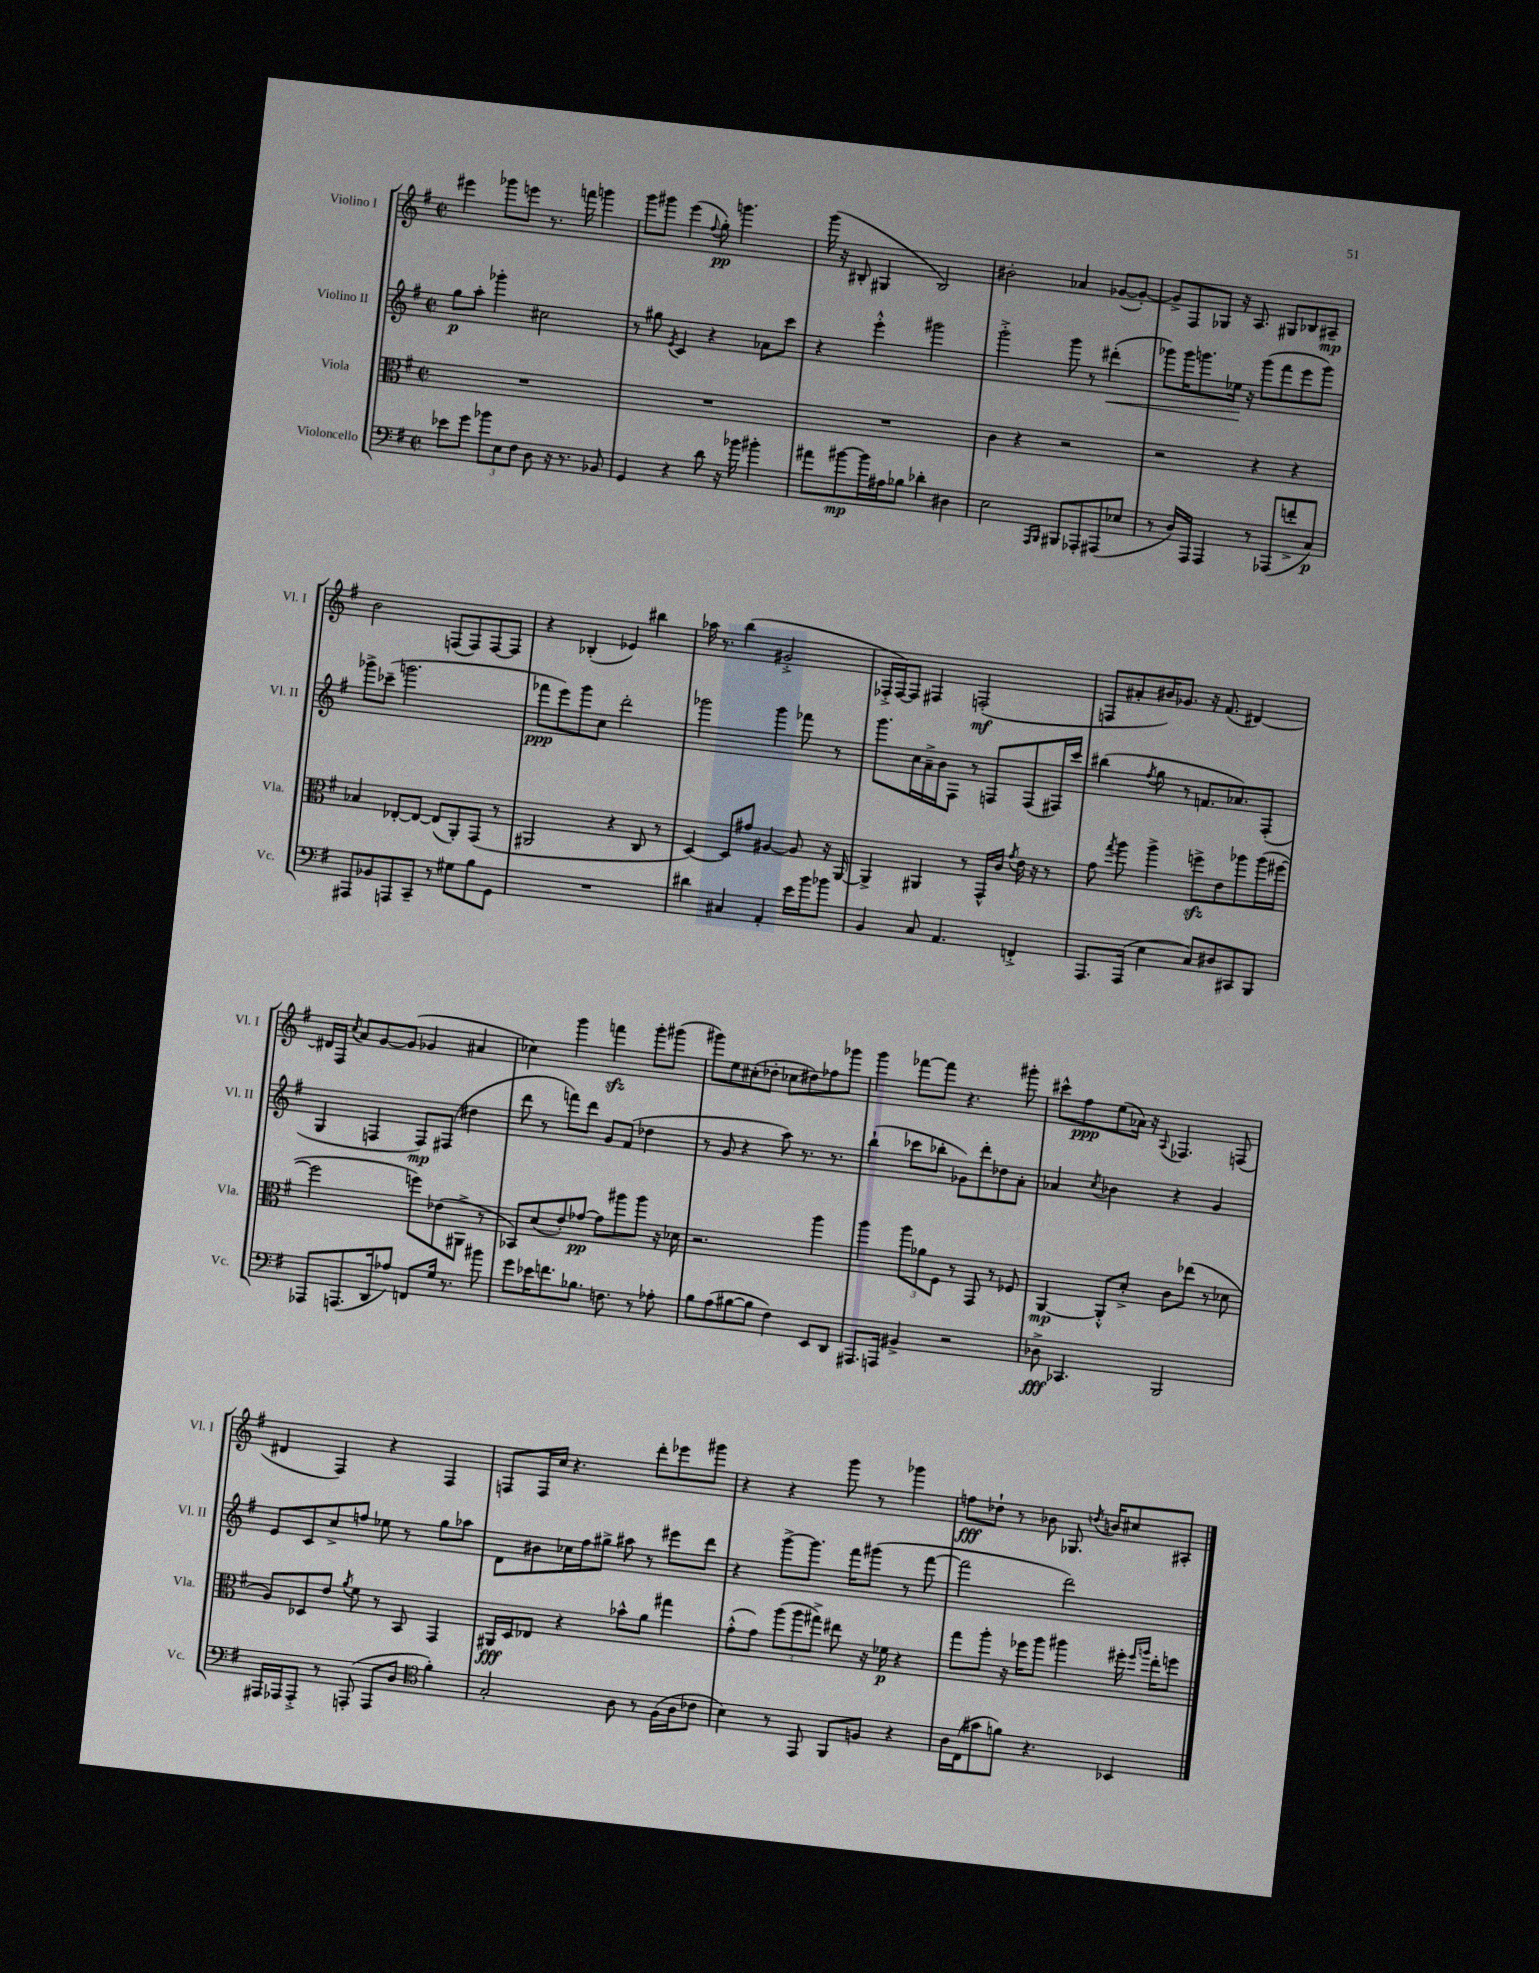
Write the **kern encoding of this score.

**kern	**dynam	**kern	**dynam	**kern	**dynam	**kern	**dynam
*part4	*part4	*part3	*part3	*part2	*part2	*part1	*part1
*staff4	*staff4	*staff3	*staff3	*staff2	*staff2	*staff1	*staff1
*I"Violoncello	*	*I"Viola	*	*I"Violino II	*	*I"Violino I	*
*I'Vc.	*	*I'Vla.	*	*I'Vl. II	*	*I'Vl. I	*
*clefF4	*	*clefC3	*	*clefG2	*	*clefG2	*
*k[f#]	*	*k[f#]	*	*k[f#]	*	*k[f#]	*
*M2/2	*	*M2/2	*	*M2/2	*	*M2/2	*
*met(c|)	*	*met(c|)	*	*met(c|)	*	*met(c|)	*
=5	=5	=5	=5	=5	=5	=5	=5
8e-X\L	.	1r	.	8gg\L	p	4eee#X\	.
8g\J	.	.	.	8aa'\J	.	.	.
12b-X\L	.	.	.	4ggg-X'\	.	8ggg-X\L	.
12E\	.	.	.	.	.	.	.
.	.	.	.	.	.	8eeen\J	.
12F#\J	.	.	.	.	.	.	.
8D\	.	.	.	2cc#X\	.	8.r	.
16r	.	.	.	.	.	.	.
8.r	.	.	.	.	.	16fffn\	.
.	.	.	.	.	.	4gggn\	.
8BB-X/	.	.	.	.	.	.	.
=6	=6	=6	=6	=6	=6	=6	=6
4GG/	.	1r	.	8r	.	8ggg\L	.
.	.	.	.	8gg#X\	.	8ggg#X\J	.
.	.	.	.	8qe/	.	.	.
4r	.	.	.	4c/	.	(4eee\	.
.	.	.	.	.	.	8qqff#/	.
8d\	.	.	.	4r	.	8gg'\)	pp
16r	.	.	.	.	.	4.gggn\	.
16b-X\	.	.	.	.	.	.	.
4b#X'\	.	.	.	8a-X\L	.	.	.
.	.	.	.	8ccc\J	.	.	.
=7	=7	=7	=7	=7	=7	=7	=7
8a#X\L	.	1r	.	4r	.	(16ggg\	.
.	.	.	.	.	.	16r	.
[8b#X\	mp	.	.	.	.	8B#X'/	.
16b#\L]	.	.	.	4eee'^^\	.	4G#X/	.
16A#X\J	.	.	.	.	.	.	.
8B-X\J	.	.	.	.	.	.	.
4d-X'\	.	.	.	2ggg#X\	.	2B#/)	.
4D#X\	.	.	.	.	.	.	.
=8	=8	=8	=8	=8	=8	=8	=8
2E\	.	4c\	.	2ggg'^\	.	2b#X'\	.
.	.	4r	.	.	.	.	.
16qqAAA/LL	.	.	.	.	.	.	.
16qqBBB/JJ	.	.	.	.	.	.	.
8BBB#X/L	.	2r	.	8ggg\	.	4a-X/	.
8AAA-X'/	.	.	.	8r	.	.	.
!	!	!	!	!	!LO:HP:b	!	!
(8AAA#X/	.	.	.	(4ddd#X'\	<	([8g-X/L	.
8E-X/J	.	.	.	.	.	8g-'/J_)	.
=9	=9	=9	=9	=9	=9	=9	=9
8r	.	2r	.	8ggg-X\L)	.	8g-^/L]	.
16D/LL)	.	.	.	16ggg-\K	.	8F#/	.
16AAA/JJ	.	.	.	8.gggn\	.	.	.
4AAA/	.	.	.	.	.	8G-X/J	.
.	.	.	.	16ee-X\Jk	.	16r	.
.	.	.	.	16r	[	8.A/	.
8r	.	4r	.	(8ggg\L	.	.	.
(8AAA-X/L	.	.	.	8fff#\	.	8G#X/L	.
8fn'^/	.	4r	.	8eee\	.	8B-X/	.
8C/J)	p	.	.	8ggg\J)	.	8A#X~/J	mp
!!LO:LB:g=z
=10	=10	=10	=10	=10	=10	=10	=10
8AAA#X/L	.	4B-X/	.	8ggg-X^\L	.	2b\	.
8BB-X/	.	.	.	(8ccc-X~\J	.	.	.
8AAAn/	.	[8E-X'/L	.	2.gggn\	.	.	.
8CC~/J	.	8E-/J_	.	.	.	.	.
8r	.	(8E-/L]	.	.	.	(8Fn/L	.
8G#X\L	.	8AA'/)	.	.	.	8F/)	.
8B\	.	(8GG/J	.	.	.	[8F/	.
8GG\J	.	8r	.	.	.	8F/J]	.
=11	=11	=11	=11	=11	=11	=11	=11
1r	.	2AA#X/	.	8fff-X\L	ppp	4r	.
.	.	.	.	8eee\)	.	.	.
.	.	.	.	8ggg\	.	(4B-X'/	.
.	.	.	.	8cc\J	.	.	.
.	.	4r	.	2ddd'\	.	4e-X/)	.
.	.	8C/	.	.	.	4bb#X\	.
.	.	8r	.	.	.	.	.
=12	=12	=12	=12	=12	=12	=12	=12
4d#X\	.	[4D/)	.	2ggg-X\	.	16aa-X\	.
.	.	.	.	.	.	8.r	.
4C#X/	.	8D/L]	.	.	.	(4bb\	.
.	.	8g#X/J	.	.	.	.	.
4AA'/	.	[4A#X/	.	4ggg-\	.	2g#X'^/	.
16e\LL	.	8A#/]	.	8fff-X\	.	.	.
16b\J	.	.	.	.	.	.	.
8b-X\J	.	16r	.	8r	.	.	.
.	.	[16AA/	.	.	.	.	.
=13	=13	=13	=13	=13	=13	=13	=13
4BB/	.	4AA^/]	.	8.ggg\L	.	16F-X'^/LL	.
.	.	.	.	.	.	[16F-/J)	.
.	.	.	.	.	.	8F-/J]	.
.	.	.	.	16cc\L	.	.	.
8C/	.	4AA#X/	.	16a~^\	.	4F#X/	.
.	.	.	.	16b\J	.	.	.
4.AA/	.	.	.	8F#\J	.	.	.
.	.	8r	.	8r	.	(2Fn'/	mf
.	.	16GG^^/LL	.	8Fn/L	.	.	.
.	.	16c/JJ	.	.	.	.	.
.	.	8qg/	.	.	.	.	.
4FFn'^/	.	16e\	.	(8F/	.	.	.
.	.	16r	.	.	.	.	.
.	.	8r	.	16F#X/L)	.	.	.
.	.	.	.	16ccc/JJ	.	.	.
=14	=14	=14	=14	=14	=14	=14	=14
8.AAA/L	.	8g\	.	(4bb#X\	.	8Fn/L	.
.	.	8qgg/	.	.	.	.	.
.	.	8aa\	.	.	.	8a#X'/	.
(16AAA/Jk	.	.	.	.	.	.	.
.	.	.	.	8qff#/	.	.	.
4E\	.	4aa^\	.	8gg\	.	16b#X/K)	.
.	.	.	.	.	.	8.g-X/J	.
.	.	.	.	8r	.	.	.
8C/L)	.	8ffnzz^\L	.	8.fn/L	.	16r	.
.	.	.	.	.	.	(8.f#/	.
8D#X/	.	8e\	.	.	.	.	.
.	.	.	.	8.a-X/)	.	.	.
8CC#X/	.	8aa-X\	.	.	.	[4d#X/)	.
8BBB/J	.	(16aa-\L	.	(8F#'/J	.	.	.
.	.	[16ff#X\JJ	.	.	.	.	.
!!LO:LB:g=z
=15	=15	=15	=15	=15	=15	=15	=15
8AAA-X/L	.	2ff#\]	.	4G/	.	16d#X/LL]	.
.	.	.	.	.	.	16F#/JJ	.
.	.	.	.	.	.	8qcc/	.
(8.AAAn/	.	.	.	.	.	8a/L	.
.	.	.	.	4Fn/	.	[8g/	.
16DD/k	.	.	.	.	.	.	.
8A-X/J)	.	.	.	.	.	(8g/J]	.
8FFn/L	.	8ffn\L)	.	8F/L)	mp	4g-X/	.
16G/Jk	.	(8e-X\	.	(8F#X/J	.	.	.
8.r	.	.	.	.	.	.	.
.	.	8AA#X^\J	.	4dd#X\	.	4a#X/	.
8b#X\	.	8r	.	.	.	.	.
=16	=16	=16	=16	=16	=16	=16	=16
8g\L	.	8BB-X/L)	.	8ddd\	.	4cc-X\)	.
16e-X\K	.	(8d/	.	8r	.	.	.
8.fn\	.	.	.	.	.	.	.
.	.	8e'/)	.	8fffn\L)	.	4ggg\	.
8.B-X\J	.	[8g-X/J	pp	8ddd\J	.	.	.
.	.	8g-\L]	.	8g/L	.	4fffnzz\	.
8.Fn\	.	.	.	.	.	.	.
.	.	8aa#X\	.	(8f#/J	.	.	.
8r	.	8aa#\J	.	4dd-X\	.	8ggg'\L	.
8A-X'\	.	16r	.	.	.	(8ggg#X\J	.
.	.	16d-X\	.	.	.	.	.
=17	=17	=17	=17	=17	=17	=17	=17
8B\L	.	2.r	.	8r	.	8ggg#X\L)	.
(8A\	.	.	.	8g/	.	8ee\	.
[8B#X\	.	.	.	4r	.	(8cc#X'\	.
8B#\J]	.	.	.	.	.	8dd-X'\J	.
4F#\)	.	.	.	8aa\)	.	8cc-X\L	.
.	.	.	.	8.r	.	8dd#X\)	.
8EE/L	.	4aa\	.	.	.	8ff-X\	.
.	.	.	.	8.r	.	.	.
8DD/J	.	.	.	.	.	8ggg-X\J	.
=18	=18	=18	=18	=18	=18	=18	=18
8.AAA#X/L	.	4aa\	.	(4bb`\	.	4ggg\	.
16AAAn/Jk	.	.	.	.	.	.	.
4BB#X^/	.	12aa\L	.	8ccc-X\L	.	[8fff-X\L	.
.	.	12a-X\	.	.	.	.	.
.	.	.	.	8bb-X'\J	.	8fff-\J]	.
.	.	12F#\J	.	.	.	.	.
2r	.	8r	.	8g-X\L)	.	4.r	.
.	.	8GG/	.	8ddd'\	.	.	.
.	.	8r	.	8dd-X\	.	.	.
.	.	8F-X/	.	8a'\J	.	8ggg#X'\	.
=19	=19	=19	=19	=19	=19	=19	=19
8D-X^\	fff	[4AA/	mp	4a-X/	.	8ccc#X^^\L	.
4.CC-X/	.	.	.	.	.	8ff#\	ppp
.	.	.	.	8qcc/	.	.	.
.	.	8AA'^^/L]	.	4b-X\	.	(8ee\	.
.	.	8d'^/J	.	.	.	16a-X\Jk)	.
.	.	.	.	.	.	16r	.
.	.	.	.	.	.	8qqA/	.
2BBB/	.	8c\L	.	4r	.	4.F-X/	.
.	.	(8ee-X\J	.	.	.	.	.
.	.	8r	.	4g/	.	.	.
.	.	8d-X\	.	.	.	(8Fn/	.
!!LO:LB:g=z
=20	=20	=20	=20	=20	=20	=20	=20
16AAA#X/LL	.	8A/L)	.	8e/L	.	4d#X/	.
16AAA-X/J	.	.	.	.	.	.	.
8AAA-'^/J	.	8D-X/	.	8c/	.	.	.
8r	.	8e/J	.	8cc^/	.	4F#/)	.
.	.	8qa/	.	.	.	.	.
(8AAAn'/	.	8f#\	.	8ffn/J	.	.	.
8AAA/L	.	8r	.	8ee-X\	.	4r	.
8D/J	.	8BB/	.	8r	.	.	.
*clefC4	*	*	*	*	*	*	*
4f#'\)	.	4GG/	.	8gg\L	.	4F#/	.
.	.	.	.	8aa-X\J	.	.	.
=21	=21	=21	=21	=21	=21	=21	=21
2G'/	.	16AA#X/LL	fff	8d\L	.	8Fn/L	.
.	.	16D/J	.	.	.	.	.
.	.	8E-X/J	.	8b#X\	.	16F/L	.
.	.	.	.	.	.	16cc/JJ	.
.	.	4r	.	16cc-X\L	.	4.r	.
.	.	.	.	16ff#\J	.	.	.
.	.	.	.	8gg#X^\J	.	.	.
8A\	.	8b-X^^\L	.	8aa#X\	.	.	.
8r	.	8a\J	.	8r	.	8ddd'\L	.
(16F#\LL	.	4gg#X\	.	8eee#X\L	.	8eee-X\	.
16A\J	.	.	.	.	.	.	.
8c-X\J	.	.	.	8ddd\J	.	8ggg#X\J	.
=22	=22	=22	=22	=22	=22	=22	=22
4B\)	.	(8g'^^\L	.	4r	.	4r	.
.	.	8g\J)	.	.	.	.	.
8r	.	(12aa\L	.	[8ggg^\L	.	4r	.
.	.	12aa\	.	.	.	.	.
8EE/	.	.	.	8.ggg\J]	.	.	.
.	.	12gg#X^\J)	.	.	.	.	.
8FF#/L	.	8ee#X\	.	.	.	8ggg\	.
.	.	.	.	16fff#\KL	.	.	.
8Fn/J	.	16r	.	(8ggg#X\J	.	8r	.
.	.	16f-X\	p	.	.	.	.
4r	.	4r	.	8r	.	4ggg-X\	.
.	.	.	.	[8fff#\	.	.	.
=23	=23	=23	=23	=23	=23	=23	=23
16A\LL	.	8gg\L	.	2fff#\]	.	8ffn\L	fff
(16C\J	.	.	.	.	.	.	.
8g#X\	.	8aa'\J	.	.	.	8dd-X`\J	.
8fn\J)	.	16r	.	.	.	8r	.
.	.	16ff-X\KL	.	.	.	.	.
4.r	.	8aa\J	.	.	.	8b-X\	.
.	.	4aa#X\	.	2ddd\)	.	8.G-X/	.
.	.	.	.	.	.	8qddn/	.
.	.	.	.	.	.	16bn/KL	.
4BB-X/	.	16ff#X'\	.	.	.	8cc#X/	.
.	.	16qqff#/LL	.	.	.	.	.
.	.	16qqaan/JJ	.	.	.	.	.
.	.	16ee'\KL	.	.	.	.	.
.	.	8ffn\J	.	.	.	8A#X'/J	.
==	==	==	==	==	==	==	==
*-	*-	*-	*-	*-	*-	*-	*-
